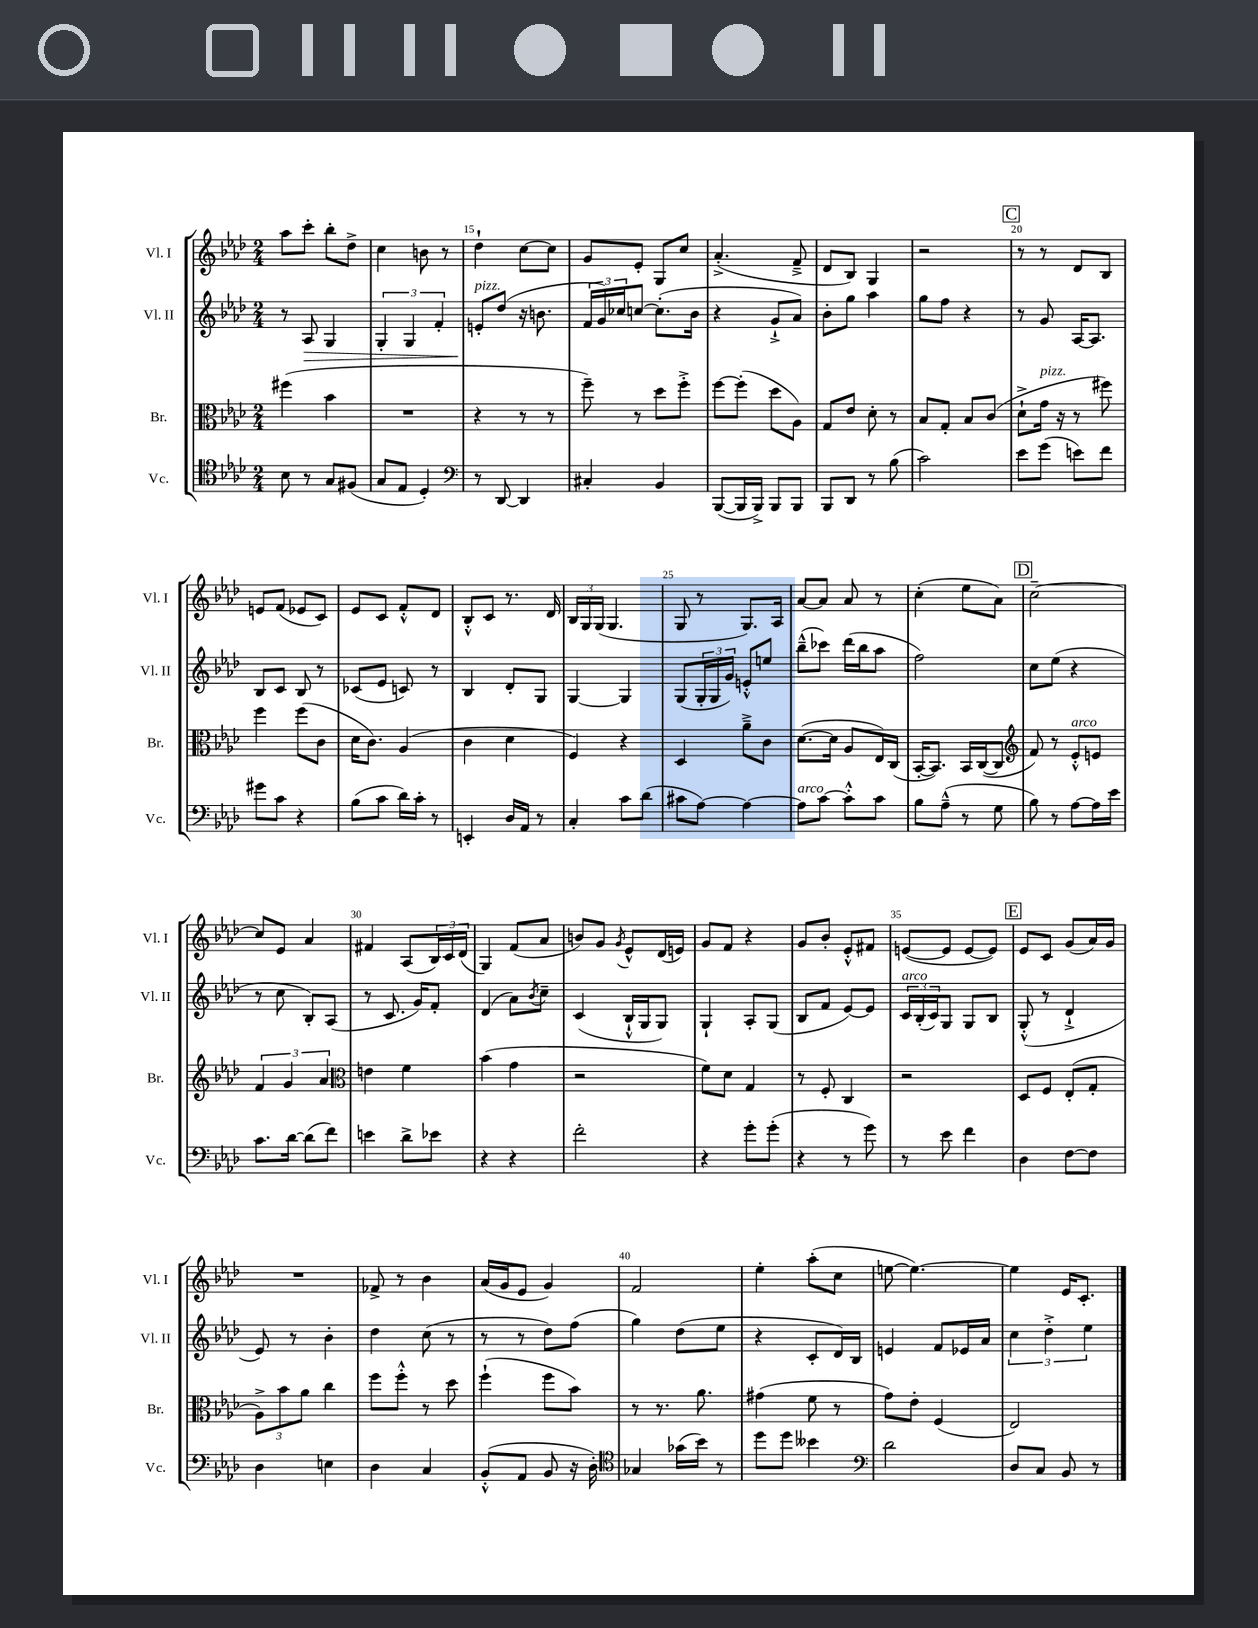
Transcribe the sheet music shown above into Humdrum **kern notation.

**kern	**kern	**kern	**kern
*staff4	*staff3	*staff2	*staff1
*clefC4	*clefC3	*clefG2	*clefG2
*k[b-e-a-d-]	*k[b-e-a-d-]	*k[b-e-a-d-]	*k[b-e-a-d-]
*M2/4	*M2/4	*M2/4	*M2/4
8B-	(4ff#	8r	8aa-
8r	.	8A-	8ccc'
8G	4b-	4G	8bb-'
(8F#	.	.	8dd-^
=	=	=	=
8G	2r	6G'	4cc
8E-	.	.	.
.	.	6G	.
4D-')	.	.	8b
.	.	6f'	.
.	.	.	8r
=	=	=	=
*clefF4	*	*	*
8r	4r	8e'	4dd-`
[8DD-	.	(8dd-	.
4DD-]	8r	16r	[8cc
.	.	8.b	.
.	8r	.	8cc]
=	=	=	=
4C#'	8ff~)	24f	8g
.	.	24g)	.
.	.	24cc-	.
.	8r	[8cc	8e-'
4BB-	8dd-	(8.cc']	8G
.	8ff'^	.	8cc
.	.	16b-	.
=	=	=	=
([8BBB-	[8ff	4r	(4.a-'^
16BBB-]	(8ff']	.	.
16BBB-^)	.	.	.
8BBB-	8dd-	8g`^	.
8BBB-	8A-)	8a-)	8f~^
=	=	=	=
8BBB-	8G	8b-'	8d-
8DD-	8e-	8gg	8B-)
8r	8d-'	4aa-	4G
(8B-	8r	.	.
=	=	=	=
2c)	8B-	8gg	2r
.	8G'	8ff	.
.	8B-	4r	.
.	(8c	.	.
=	=	=	=
8e-	8d-`^	8r	8r
(8g	16g	8g	8r
.	16r	.	.
8e)	8r	[16A-	8d-
.	.	8.A-]	.
8f	8ff#)	.	8B-
=	=	=	=
8g#	4ff	8B-	8e
8c	.	8c	(8f
4r	(8ff	8B-	8e-
.	8c	8r	8c)
=	=	=	=
(8B-	16d-	(8c-	8e-
.	8.c)	.	.
8c	.	8e-	8c
16d-)	(4A-	8c)	8f'^^
16c'	.	.	.
8r	.	8r	8d-
=	=	=	=
4EE'	4c	4B-	8B-'^^
.	.	.	8c
16D-	4d-	8d-'	8.r
16AA-	.	.	.
8r	.	8G	.
.	.	.	16d-
=	=	=	=
4C'	4F)	[4G	24B-
.	.	.	24G
.	.	.	(24G
.	.	.	4.G
8c	4r	4G]	.
(8d-	.	.	.
=	=	=	=
8c#	4D-	(8G	8G
[8A-)	.	24G'	8r
.	.	24G	.
.	.	24g)	.
4A-_	8a-~^	8e'^^	8.G)
.	8c	8ee	.
.	.	.	16A-
=	=	=	=
8A-]	([8.d-	(8bb-~^^	[8a-
[8c	.	8ccc-)	8a-]
.	16d-]	.	.
8c'^^]	8A-	(16ddd-	8a-
.	.	16bb-	.
8c	16E-)	8aa-	8r
.	(16C	.	.
=	=	=	=
8B-	[16BB-'	2ff)	(4cc'
.	8.BB-])	.	.
(8A-~^^	.	.	.
8r	16BB-	.	8ee-
.	([16C	.	.
8G	8C]	.	8a-)
=	=	=	=
*	*clefG2	*	*
8B-)	8f)	8cc	[2cc~
8r	8r	(8ee-	.
[8A-	8e-'^^	4r	.
16A-]	8e	.	.
16e-	.	.	.
=	=	=	=
8.c	6f	8r	8cc]
.	.	8cc	8e-
.	6g	.	.
[16d-	.	.	.
(8d-]	.	8B-')	4a-
.	6a-	.	.
8f)	.	(8A-	.
=	=	=	=
*	*clefC3	*	*
4e	4e	8r	4f#
.	.	8.c	.
8d-^	4f	.	(8A-
.	.	16g)	.
8e-	.	8f'	24B-)
.	.	.	24c
.	.	.	(24d-
=	=	=	=
4r	(4b-	(4d-	4G)
4r	4g	8a-)	(8f
.	.	8qb-	.
.	.	8cc~	8a-
=	=	=	=
2f'	2r	(4c	8b)
.	.	.	8g
.	.	.	8qg
.	.	16B-`^^	8e-^^
.	.	16G	.
.	.	8G)	(16d-
.	.	.	16e)
=	=	=	=
4r	8f)	4G`	8g
.	8d-	.	8f
8g'	4G	8A-'	4r
(8g'	.	(8G	.
=	=	=	=
4r	8r	8B-	8g
.	8F'	8f	8b-'
8r	4C	[8e-)	8e-'^^
8g)	.	8e-]	8f#
=	=	=	=
8r	2r	24c	([8e
.	.	(24B-'	.
.	.	24c)	.
8e-	.	8G	8e]
4f	.	8G	[8e
.	.	8B-	8e])
=	=	=	=
4D-	8D-	(8G'^^	8e-
.	8F	8r	8c
[8F	(8E-'	4d-`^	(8g
8F]	8G'	.	16a-)
.	.	.	16g
=	=	=	=
4D-	12A-^)	8e-)	2r
.	12b-	.	.
.	.	8r	.
.	12a-	.	.
4E	4cc	4b-'	.
=	=	=	=
4D-	8ff	4dd-	8f-^
.	8ff'^^	.	8r
4C	8r	(8cc	4b-
.	8dd-	8r	.
=	=	=	=
(8BB-'^^	(4ff`	8r	(16a-
.	.	.	16g
8AA-	.	8r	8e-
8BB-	8ff	8dd-)	4g)
16r	8b-)	(8ff	.
16D-')	.	.	.
=	=	=	=
*clefC4	*	*	*
4G-	8r	4gg)	2f
.	8.r	.	.
(16g-	.	(8dd-	.
16b-)	8.a-	.	.
8r	.	8ee-	.
=	=	=	=
8dd-	(4g#	4r	4ee-'
8dd-	.	.	.
4b--	8f	8c'	(8aa-'
.	8r	16d-)	8cc
.	.	16B-	.
=	=	=	=
*clefF4	*	*	*
2d-	8g)	4e	[8ee
.	8e-'	.	4.ee_)
.	(4F	8f	.
.	.	16e-	.
.	.	16a-	.
=	=	=	=
8D-	2E-)	6cc	4ee]
8C	.	.	.
.	.	6dd-'^	.
8BB-	.	.	16e-
.	.	.	8.c'
.	.	6ee-	.
8r	.	.	.
==	==	==	==
*-	*-	*-	*-
